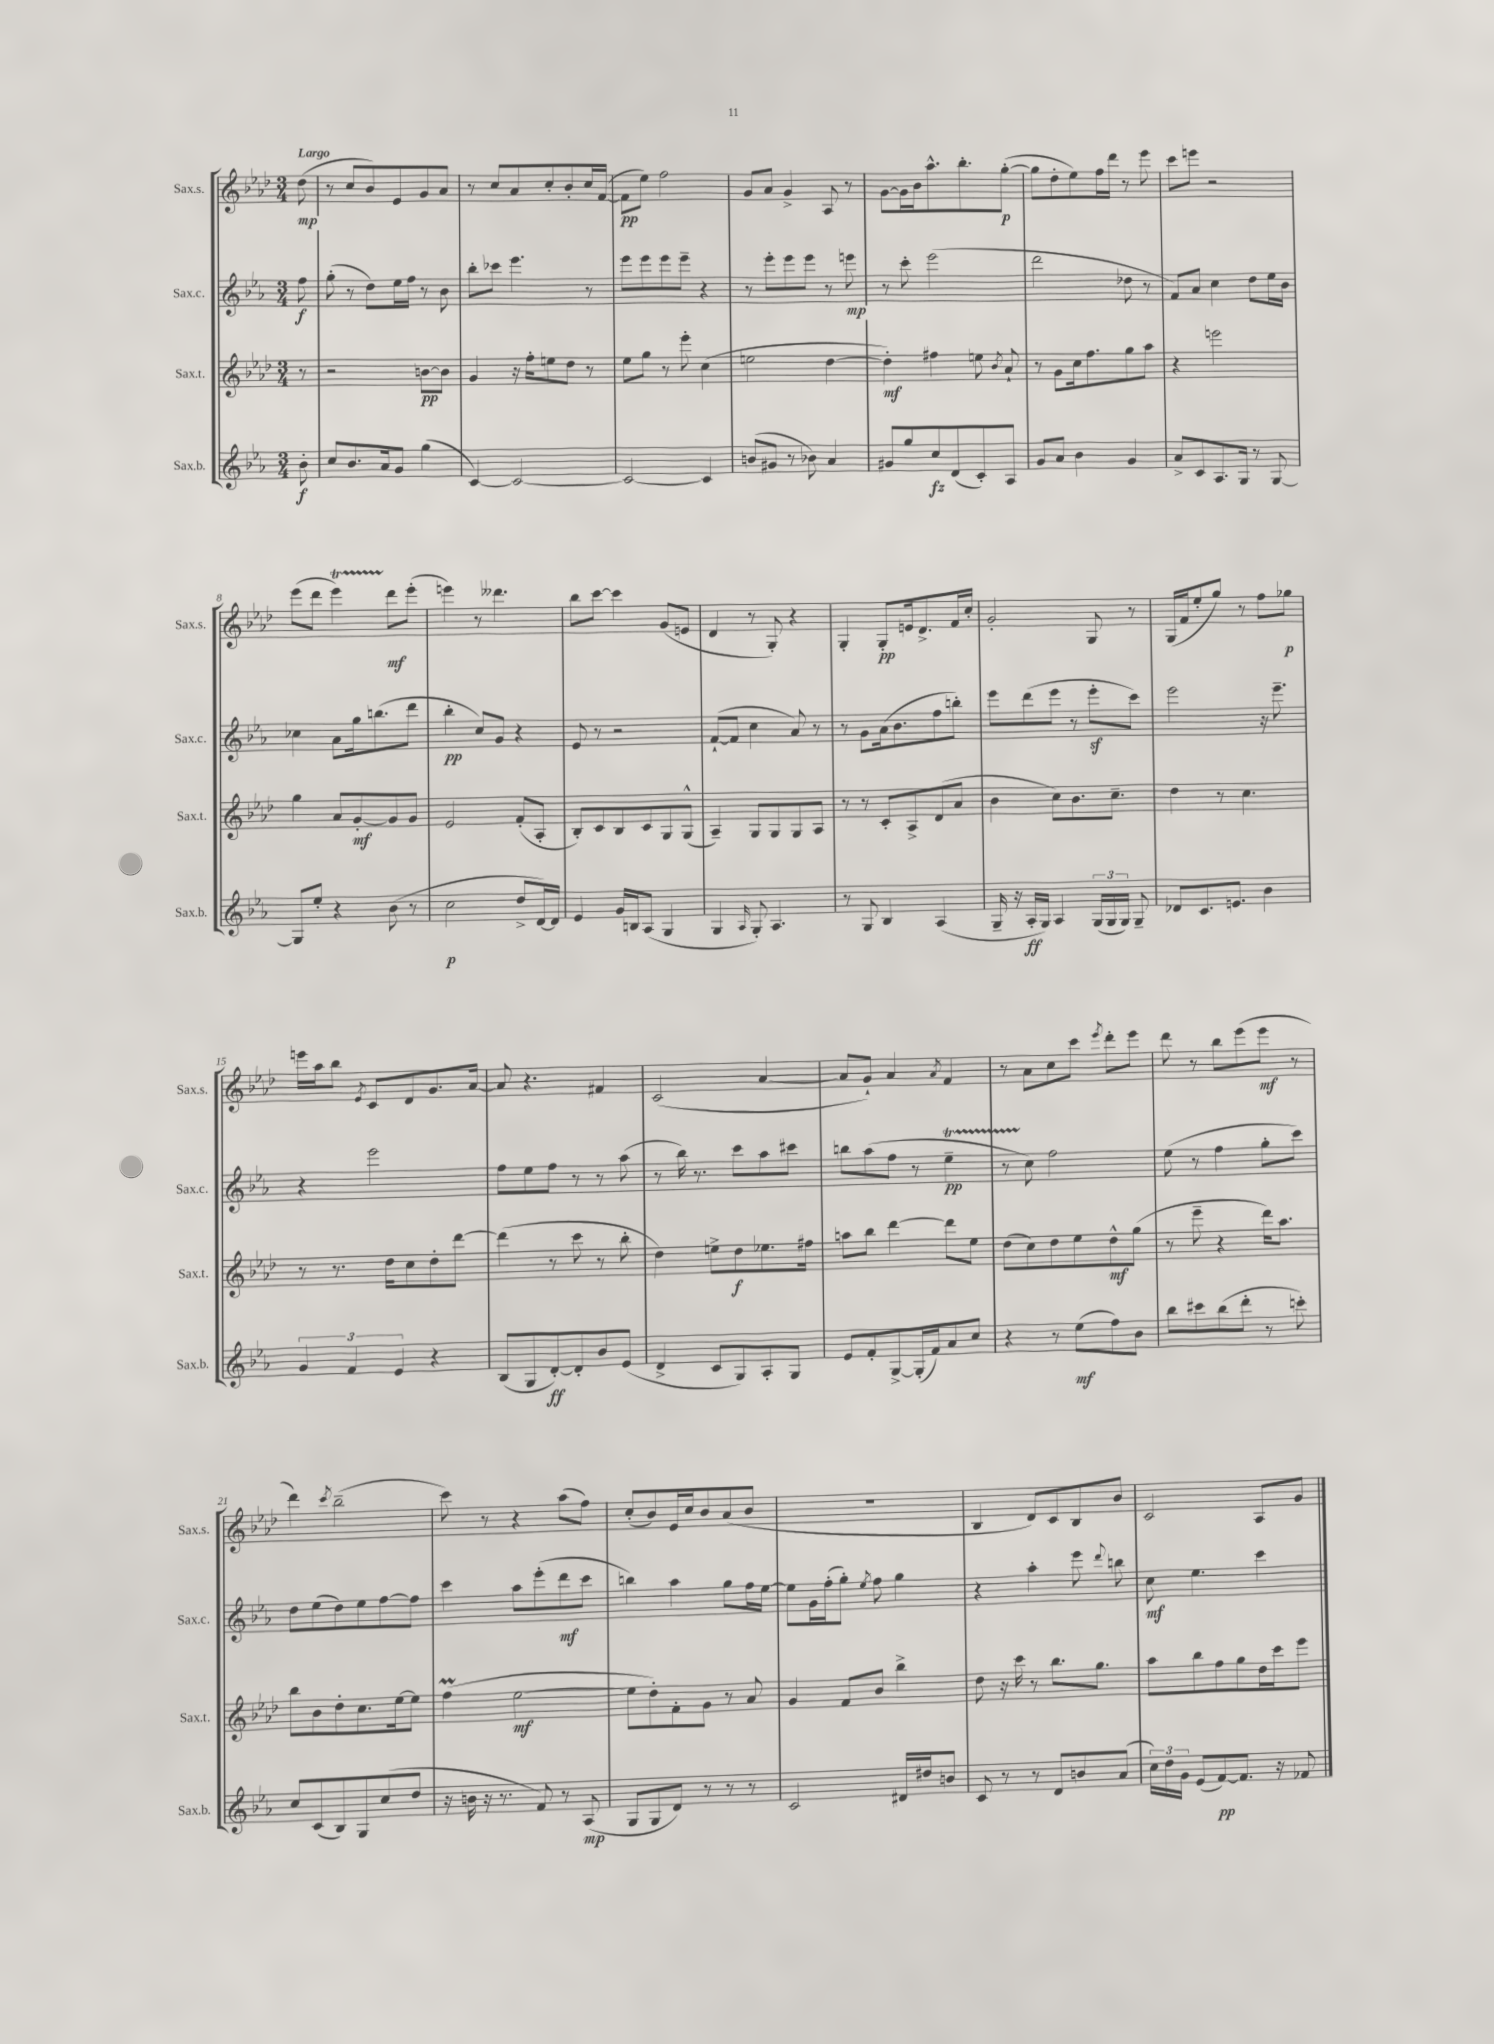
<<
\new StaffGroup <<
\new Staff = "s0" \with { instrumentName = "Sax.s." shortInstrumentName = "Sax.s." } {
    \clef treble \key aes \major \numericTimeSignature \time 3/4 \partial 8 \tempo "Largo"
    \autoBeamOff des''8\mp( |
    r8 c''8[ bes'8) ees'8 g'8 aes'8] |
    r8 c''8[ aes'8 c''8-. bes'8-. c''16 f'16]~( |
    f'8[\pp ees''8]) f''2 |
    g'8[ aes'8] g'4-> aes8 r8 |
    g'8[~ g'16 bes'16 aes''8.-^ bes''8.-. g''8]~-.\p( |
    g''8[ des''8-. ees''8) f''16 des'''16] r8 ees'''8 |
    c'''8[ e'''8] r2 |
    ees'''8[( des'''8] ees'''4\startTrillSpan) des'''8[\stopTrillSpan\mf ees'''8]-.( |
    e'''4) r8 deses'''4. |
    bes''8[ c'''8]~ c'''4 g'8[( e'8] |
    des'4 r8 g8-.) r4 |
    g4-. g8[-.\pp e'16 des'8.-> f'16 c''16]-. |
    g'2-. g8 r8 |
    g16[( f'16 ees''8-. g''8]) r8 f''8[ ges''8]\p |
    e'''16[ aes''16 bes''8] \acciaccatura { ees'8 } c'8[ des'8 g'8. aes'16]~ |
    aes'8 r4. fis'4 |
    c'2( aes'4~ |
    aes'8[ g'8]-!) aes'4 \acciaccatura { aes'8 } f'4 |
    r8 aes'8[ c''8 c'''8] \acciaccatura { ees'''8 } des'''8[-. ees'''8] |
    des'''8 r8 bes''8[ ees'''8( ees'''8]\mf r8 |
    des'''4) \acciaccatura { c'''8 } bes''2--( |
    c'''8) r8 r4 aes''8[( f''8]) |
    c''8[-.( bes'8) ees'16 c''16 bes'8 aes'8( bes'8] |
    R2. |
    bes4 des'8[) c'8 bes8 bes'8] |
    c'2 aes8[ g'8] \bar "|." |
}
\new Staff = "s1" \with { instrumentName = "Sax.c." shortInstrumentName = "Sax.c." } {
    \clef treble \key ees \major \numericTimeSignature \time 3/4 \partial 8
    \autoBeamOff f''8\f |
    g''8-.( r8 d''8[) ees''16 f''16] r8 bes'8 |
    bes''8[-. ces'''8] ees'''4. r8 |
    ees'''8[ ees'''8 ees'''8 ees'''8]-- r4 |
    r8 ees'''8[-. ees'''8 ees'''8] r8 e'''8\mp |
    r8 c'''8-. ees'''2( |
    d'''2 des''8 r8 |
    f'8[) aes'8] c''4 d''8[ ees''16 bes'16] |
    ces''4 aes'8[ g''16 b''8.( d'''8] |
    bes''4-.\pp c''8[) g'8] r4 |
    ees'8 r8 r2 |
    f'8[~-!( f'8] c''4 aes'8) r8 |
    r8 g'8[ aes'16( bes'8. f''8 b''8]-.) |
    ees'''8[ d'''8( ees'''8] r8 ees'''8[-.\sf c'''8]) |
    ees'''2 r16 ees'''8.-- |
    r4 ees'''2 |
    f''8[ ees''8 f''8] r8 r8 aes''8( |
    r8 bes''16) r8. c'''8[ aes''8 cis'''8] |
    b''8[ aes''8( f''8] r8 ees''4--\startTrillSpan\pp |
    r8 c''8\stopTrillSpan) f''2 |
    ees''8( r8 f''4 g''8[-. c'''8]) |
    d''8[ ees''8( d''8) ees''8 f''8~ f''8] |
    c'''4 aes''8[ ees'''8-.( d'''8\mf c'''8] |
    b''4) aes''4 g''8[ f''16 ees''16]~ |
    ees''8[ g'16 f''16-.( g''8]-.) \acciaccatura { ees''8 } f''8 g''4 |
    r4 aes''4-. ees'''8 \appoggiatura { d'''8 } b''8 |
    c''8\mf ees''4. c'''4 \bar "|." |
}
\new Staff = "s2" \with { instrumentName = "Sax.t." shortInstrumentName = "Sax.t." } {
    \clef treble \key aes \major \numericTimeSignature \time 3/4 \partial 8
    \autoBeamOff r8 |
    r2 b'8[~\pp b'8] |
    g'4 r16 f''16[-. e''8 des''8] r8 |
    ees''8[ g''8] r8 ees'''8-. c''4( |
    e''2 des''4~ |
    des''4-.\mf) fis''4 e''8 \acciaccatura { bes'8 } aes'8-! |
    r8 g'8[ c''16 f''8. g''8 aes''8] |
    r4 e'''2 |
    g''4 aes'8[ g'8~-.\mf g'8 g'8] |
    ees'2 f'8[-.( aes8]-. |
    bes8[-.) c'8 bes8 c'8 g8 g8]-^( |
    aes4--) g8[ g8 g8 aes8] |
    r8 r8 c'8[-. aes8-> des'8( aes'8] |
    bes'4 c''8[) bes'8. c''8.]-- |
    des''4 r8 c''4. |
    r8 r8. des''16[ c''8 des''8-. des'''8]~ |
    des'''4( r8 c'''8 r8 bes''8-. |
    des''4) e''8[-> des''8\f ees''8. fis''16] |
    a''8[ bes''8] des'''4~ des'''8[ ees''8] |
    des''8[( c''8) des''8 ees''8 des''8-^\mf g''8]( |
    r8 ees'''8-- r4 des'''16[) aes''8.] |
    bes''8[ bes'8 des''8-. c''8. ees''16~ ees''8] |
    f''4\prall( ees''2~\mf |
    ees''8[ des''8-.) f'8-. g'8] r8 aes'8 |
    g'4 f'8[ bes'8] bes''4-> |
    des''8 r16 c'''16 r8 bes''8.[ g''8.] |
    aes''8[ bes''8 f''8 g''8 des''16 c'''16 ees'''8] \bar "|." |
}
\new Staff = "s3" \with { instrumentName = "Sax.b." shortInstrumentName = "Sax.b." } {
    \clef treble \key ees \major \numericTimeSignature \time 3/4 \partial 8
    \autoBeamOff bes'8-.\f |
    c''8[ bes'8. aes'16 g'8] g''4( |
    c'4~) c'2~ |
    c'2~ c'4 |
    b'8[( gis'8] r8 bes'8) aes'4 |
    gis'8[ g''8 c''8\fz d'8( c'8-.) aes8] |
    g'8[ aes'8] bes'4 g'4 |
    aes'8[-> c'8 aes8. g16] r8 g8~ |
    g8[ ees''8]-. r4 bes'8( r8 |
    c''2\p d''8[-> d'16~) d'16] |
    ees'4 g'16[ b16 aes8]( g4 |
    g4 \grace { aes16 } g8-.) aes4. |
    r8 g8 bes4 aes4( |
    g16-- r16 aes16[-.\ff g16]) aes4 \tuplet 3/2 { g16[( g16 g16]) } g8-- |
    des'8[ c'8. e'8.] bes'4 |
    \tuplet 3/2 { g'4 f'4 ees'4 } r4 |
    bes8[( g8 d'8~-.\ff) d'8-. bes'8 ees'8]( |
    d'4-> c'8[ g8) aes8-. g8] |
    ees'8[ f'8-. g8~-> g16-.( f'16) aes'8 c''8] |
    r4 r8 ees''8[\mf( f''8) bes'8] |
    bes''8[ cis'''8 bes''8( d'''8]-. r8 c'''8-.) |
    c''8[ c'8( bes8) g8 c''8( d''8] |
    r16 b'16 r16 r8. f'8) r8 aes8\mp( |
    g8[ g8 d'8]) r8 r8 r8 |
    c'2 dis'16[ dis''16 b'8] |
    c'8 r8 r8 d'8[ b'8 aes'8]( |
    \tuplet 3/2 { c''16[) d''16 g'16] } ees'8[( f'8~\pp) f'8.] r16 fes'8 \bar "|." |
}
>>
>>
